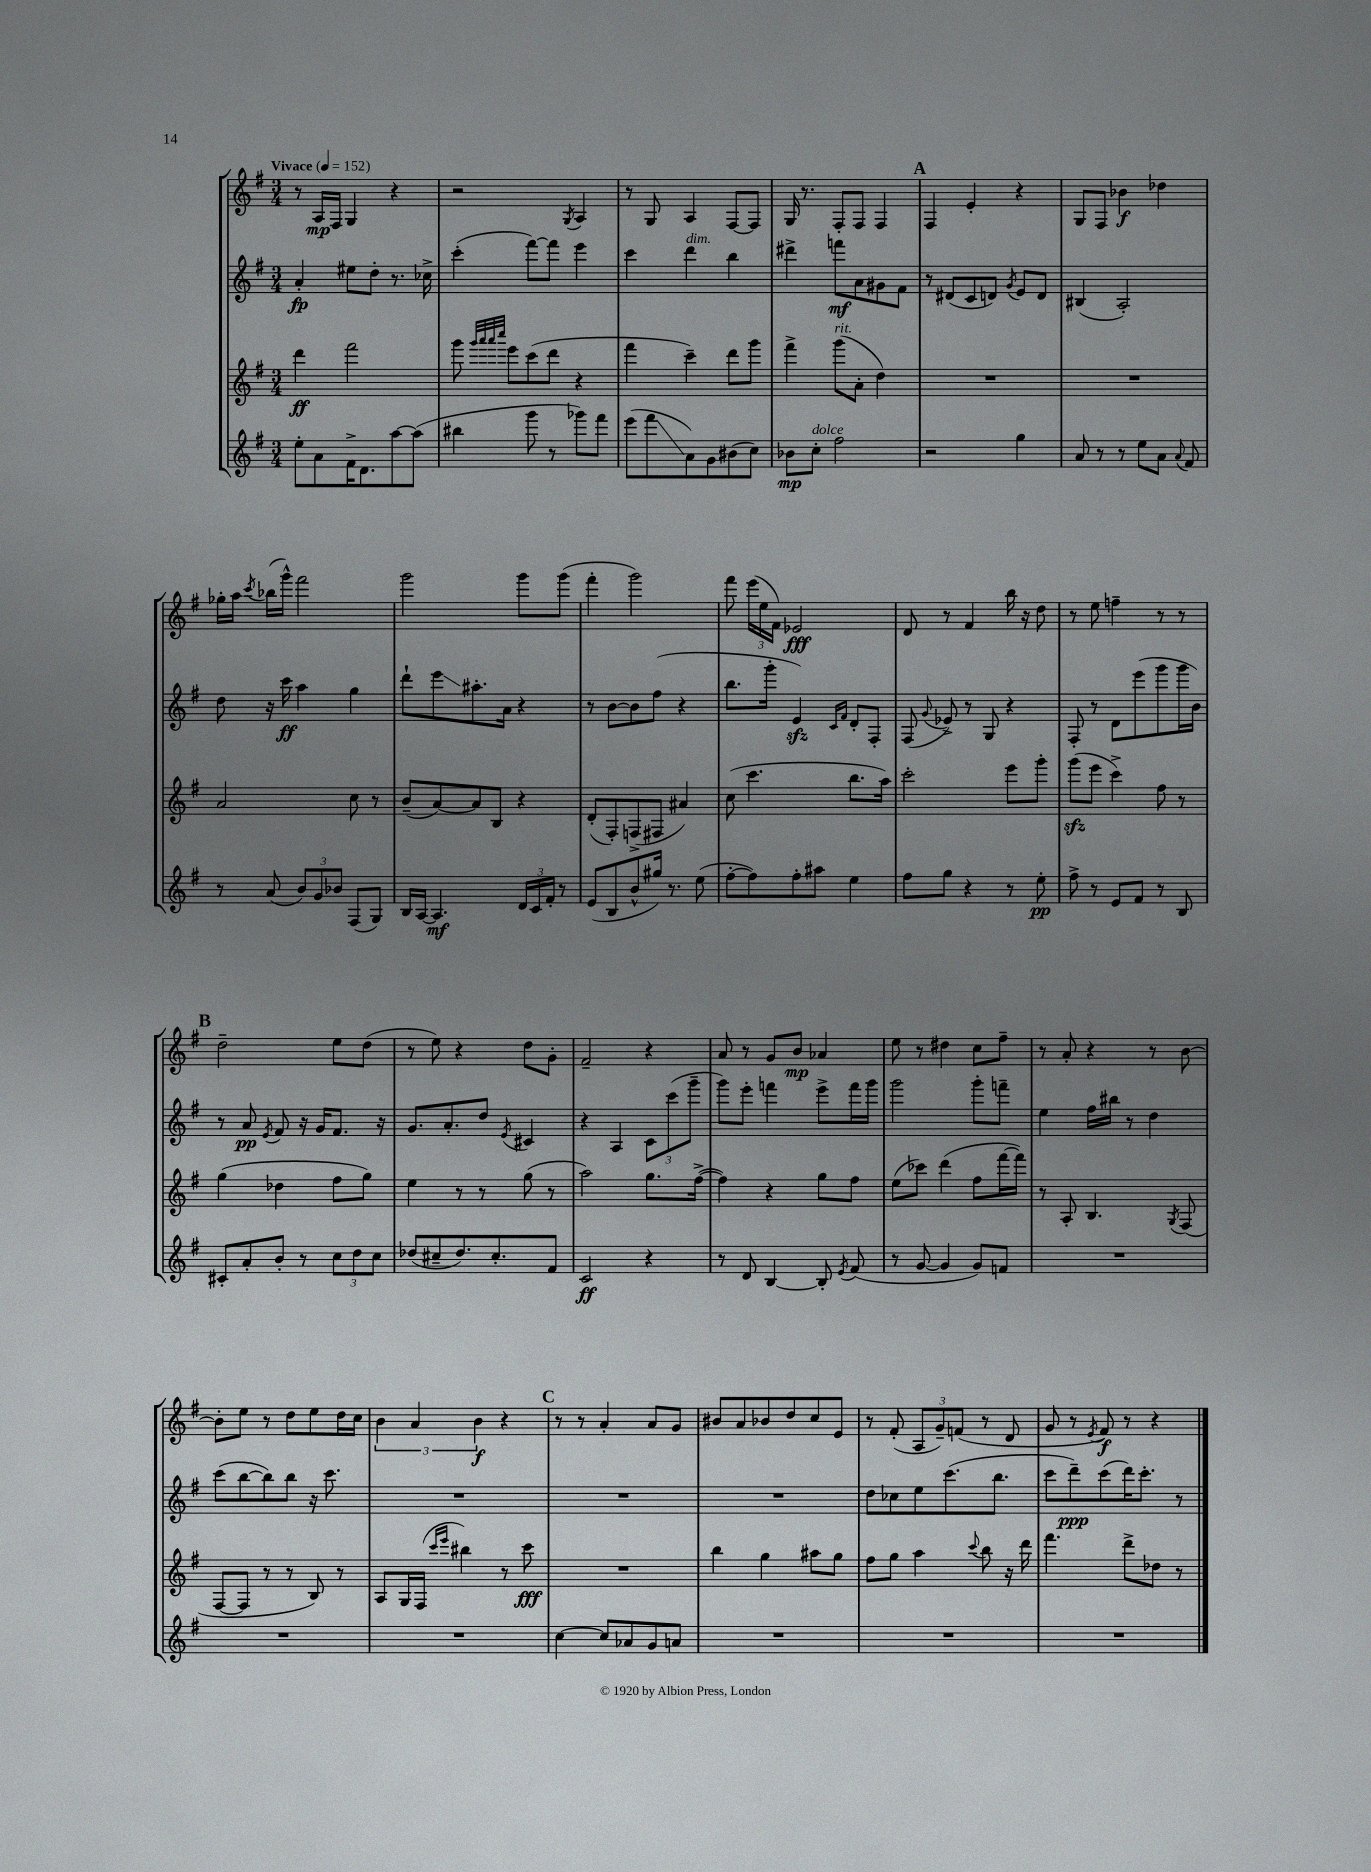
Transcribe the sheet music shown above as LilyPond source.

<<
\new StaffGroup <<
\new Staff = "s0" {
    \clef treble \key g \major \numericTimeSignature \time 3/4 \tempo "Vivace" 4 = 152
    \autoBeamOff r8 a16[\mp fis16] g4 r4 |
    r2 \acciaccatura { g8 } a4 |
    r8 g8 a4 fis8[~ fis8] |
    g16 r8. fis8[-. fis8] fis4 |
    \mark \markup { \bold "A" } fis4 e'4-. r4 |
    g8[ fis8] bes'4\f des''4 |
    ges''16[-. a''16] \acciaccatura { c'''8 } bes''16[( g'''16]-^) fis'''2 |
    g'''2 g'''8[ g'''8]( |
    fis'''4-. g'''2) |
    fis'''8 \tuplet 3/2 { e'''16[( e''16 fis'16]) } ees'2\fff |
    d'8 r8 fis'4 b''16 r16 d''8 |
    r8 e''8 f''4-- r8 r8 |
    \mark \markup { \bold "B" } d''2-- e''8[ d''8]( |
    r8 e''8) r4 d''8[ g'8]-. |
    fis'2-- r4 |
    a'8 r8 g'8[ b'8]\mp aes'4 |
    e''8 r8 dis''4 c''8[ fis''8]-- |
    r8 a'8-. r4 r8 b'8~ |
    b'8[-. e''8] r8 d''8[ e''8 d''16 c''16] |
    \tuplet 3/2 { b'4 a'4 b'4\f } r4 |
    \mark \markup { \bold "C" } r8 r8 a'4-. a'8[ g'8] |
    bis'8[ a'8 bes'8 d''8 c''8 e'8] |
    r8 fis'8-.( \tuplet 3/2 { a8[ g'8--) f'8]( } r8 d'8 |
    g'8 r8 \acciaccatura { e'8 } fis'8\f) r8 r4 \bar "|." |
}
\new Staff = "s1" {
    \clef treble \key g \major \numericTimeSignature \time 3/4
    \autoBeamOff a'4-.\fp eis''8[ d''8]-. r8. ces''16-> |
    c'''4-.( fis'''8[~) fis'''8] e'''4 |
    c'''4 d'''4^\markup { \italic "dim." } b''4 |
    dis'''4-> f'''8[\mf a'8 gis'8 fis'8] |
    \mark \markup { \bold "A" } r8 dis'8[( c'8 d'8]) \acciaccatura { g'8 } e'8[ d'8] |
    bis4( a2-.) |
    d''8 r16 c'''16\ff a''4 g''4 |
    d'''8[-! e'''8\glissando ais''8.-. a'16] r4 |
    r8 b'8[~ b'8 fis''8]( r4 |
    b''8.[ g'''16]-. e'4\sfz) \grace { c'16[ fis'16] } d'8[-. fis8]-. |
    fis8( \appoggiatura { g'8 } ees'8->) r8 g8 r4 |
    fis8-. r8 d'8[ e'''8( g'''8 g'''16 b'16]) |
    \mark \markup { \bold "B" } r8 a'8\pp \acciaccatura { e'8 } fis'8 r16 g'16[ fis'8.] r16 |
    g'8.[ a'8.-. d''8] \acciaccatura { e'8 } cis'4 |
    r4 a4 \tuplet 3/2 { c'8[ c'''8( g'''8]-- } |
    g'''8[) e'''8]-. f'''4 e'''8[-> f'''16 g'''16] |
    g'''2 g'''8[-. f'''8]-- |
    e''4 fis''16[ bis''16] r8 d''4 |
    c'''8[( b''8~ b''8) b''8] r16 c'''8. |
    R2. |
    \mark \markup { \bold "C" } R2. |
    R2. |
    d''8[ ces''8 e''8 c'''8.( b''8.] |
    c'''8[ d'''8--\ppp) c'''8( d'''16) c'''8.]-. r8 \bar "|." |
}
\new Staff = "s2" {
    \clef treble \key g \major \numericTimeSignature \time 3/4
    \autoBeamOff d'''4\ff fis'''2 |
    g'''8 \grace { g'''32[ a'''32 a'''32 c''''32] } e'''8[ c'''8( d'''8] r4 |
    fis'''4 c'''4--) d'''8[ g'''8] |
    fis'''4-> g'''8[^\markup { \italic "rit." }( a'8]-. d''4) |
    \mark \markup { \bold "A" } R2. |
    R2. |
    a'2 c''8 r8 |
    b'8[--( a'8~) a'8 b8] r4 |
    d'8[-.( fis8-.) f8->( fis8] ais'4) |
    c''8( c'''4. b''8.[ a''16]) |
    c'''2-. e'''8[ g'''8]-. |
    g'''8[\sfz( e'''8] c'''4->) fis''8 r8 |
    \mark \markup { \bold "B" } g''4( des''4 fis''8[ g''8]) |
    e''4 r8 r8 g''8( r8 |
    a''2) g''8.[ fis''16]~->( |
    fis''4) r4 g''8[ fis''8] |
    e''8[( ces'''8]) d'''4( fis''8[ fis'''16~ fis'''16]) |
    r8 a8-. b4. \acciaccatura { g8 } fis8( |
    fis8[~ fis8] r8 r8 b8) r8 |
    a8[ g16 fis16]( \grace { c'''16[ e'''16] } bis''4) r8 c'''8\fff |
    \mark \markup { \bold "C" } R2. |
    b''4 g''4 ais''8[ g''8] |
    fis''8[ g''8] a''4 \appoggiatura { c'''8 } b''8 r16 d'''16 |
    fis'''4. d'''8[-> des''8] r8 \bar "|." |
}
\new Staff = "s3" {
    \clef treble \key g \major \numericTimeSignature \time 3/4
    \autoBeamOff e''8[-. a'8 fis'16-> d'8. a''8~ a''8]( |
    bis''4 g'''8 r8 ges'''8[) fis'''8] |
    e'''8[( fis'''8\glissando a'8) g'8 bis'8( c''8]) |
    bes'8[\mp c''8]-.^\markup { \italic "dolce" } fis''2 |
    \mark \markup { \bold "A" } r2 g''4 |
    a'8 r8 r8 e''8[ a'8] \appoggiatura { a'8 } fis'8 |
    r8 a'8( \tuplet 3/2 { b'8[) g'8 bes'8] } fis8[( g8]) |
    b16[ a16]~ a4.\mf \tuplet 3/2 { d'16[ c'16 fis'16]-. } r8 |
    e'8[( b8 b'8-^ gis''16]) r8. e''8( |
    fis''8[~-. fis''8) fis''8-. ais''8] e''4 |
    fis''8[ g''8] r4 r8 e''8-.\pp |
    fis''8-> r8 e'8[ fis'8] r8 b8 |
    \mark \markup { \bold "B" } cis'8[-. a'8-. b'8]-. r8 \tuplet 3/2 { c''8[ d''8 c''8] } |
    des''8[( cis''8-- des''8.) cis''8.-. fis'8] |
    c'2\ff r4 |
    r8 d'8 b4~ b8-. \acciaccatura { e'8 } fis'8( |
    r8 g'8~ g'4 g'8[) f'8] |
    R2. |
    R2. |
    R2. |
    \mark \markup { \bold "C" } c''4~ c''8[ aes'8 g'8 a'8] |
    R2. |
    R2. |
    R2. \bar "|." |
}
>>
>>
\layout { \context { \Score \remove "Bar_number_engraver" } }
